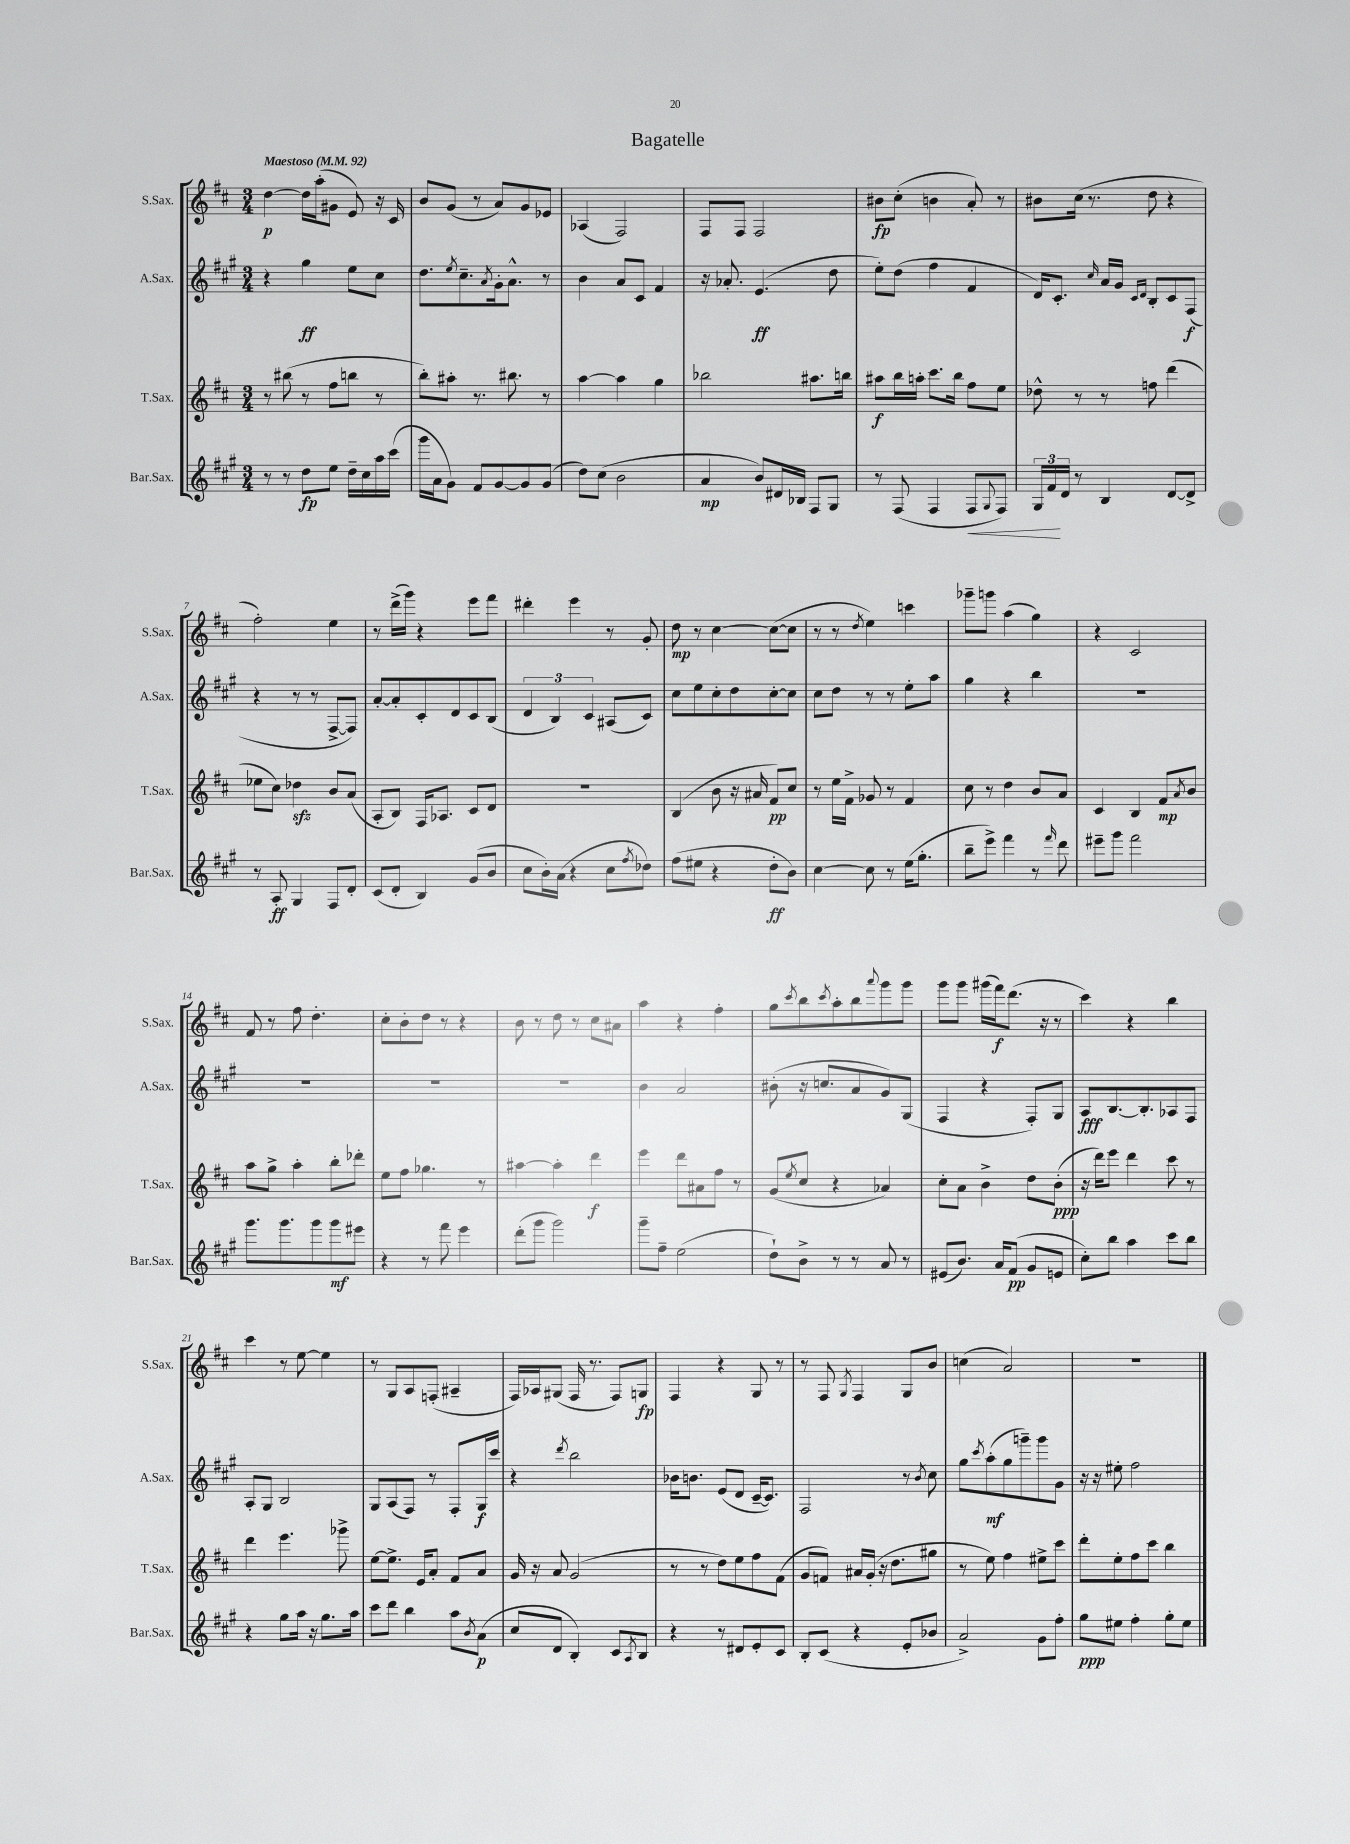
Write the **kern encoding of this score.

**kern	**kern	**kern	**kern
*staff4	*staff3	*staff2	*staff1
*clefG2	*clefG2	*clefG2	*clefG2
*k[f#c#g#]	*k[f#c#]	*k[f#c#g#]	*k[f#c#]
*M3/4	*M3/4	*M3/4	*M3/4
*MM92	*MM92	*MM92	*MM92
8r	8r	4r	[4dd
8r	(8bb#	.	.
8dd	8r	4gg#	16dd]
.	.	.	(16aa'
8ee	8ff#	.	8g#
16dd~	8bb	8ee	8e)
16cc#	.	.	.
16aa	8r	8cc#	16r
(16ccc#	.	.	16c#
=	=	=	=
16ggg#	8bb')	8.dd	8b
16a	.	.	.
8g#)	8aa#'	.	(8g
.	.	8qee	.
.	.	8.cc#~	.
8f#	8.r	.	8r
.	.	8qa	.
[8g#	.	16g#'	8a)
.	8.bb#	8.a^^	.
8g#]	.	.	8g
(8g#	8r	8r	8e-
=	=	=	=
8dd)	[4aa	4b	(4A-
(8cc#	.	.	.
2b	4aa]	8a	2F#)
.	.	8c#	.
.	4gg	4f#	.
=	=	=	=
4a	2bb-	16r	8F#
.	.	8.a-'	.
.	.	.	8F#
8b)	.	(4.e	2F#
16d#	.	.	.
16B-	.	.	.
8F#	8.aa#	.	.
8G#	.	8dd	.
.	16bb	.	.
=	=	=	=
8r	8aa#	8ee')	8b#
(8F#	16bb	(8dd	(8cc#'
.	16aa'	.	.
4F#	8.ccc#	4ff#	4b
.	16bb	.	.
8F#	8ff#	4f#	8a')
8qqG#	.	.	.
8F#)	8ee	.	8r
=	=	=	=
24G#	8dd-^^	16d)	8b#
24f#	.	.	.
.	.	8.c#'	.
24d	.	.	.
8r	8r	.	(16cc#
.	.	.	8.r
.	.	16qqcc#	.
4B	8r	16a	.
.	.	16g#	.
.	.	16qqc#	.
.	.	16qqd	.
.	8ff	8B'	8dd
[8d	(4ddd	8c#	4r
8d^]	.	(8F#	.
=	=	=	=
8r	8ee-	4r	2ff#')
8A'	8cc#)	.	.
4G#	4dd-	8r	.
.	.	8r	.
8F#	8b	[8F#^	4ee
8d'	(8a	8F#])	.
=	=	=	=
(8c#	8A'	[8a'	8r
8d'	8B)	8a']	(16ddd^
.	.	.	16ggg)
4B)	16F#	8c#'	4r
.	8.A-	.	.
.	.	8d	.
(8g#	8c#	8c#	8eee
8b	8d	(8B	8fff#
=	=	=	=
8cc#	2.r	6d	4ddd#'
16b')	.	.	.
.	.	6B)	.
(16a	.	.	.
4r	.	.	4eee
.	.	6c#	.
8cc#	.	(8A#	8r
8qff#	.	.	.
8dd-)	.	8c#)	8g'
=	=	=	=
(8ff#	(4B	8cc#	8dd
8ee#	.	8ee	8r
4r	8b	8cc#'	[4cc#
.	16r	8dd	.
.	16a#	.	.
8dd'	8f#)	[8cc#'	(8cc#_
8b)	8cc#	8cc#]	8cc#]
=	=	=	=
[4cc#	8r	8cc#	8r
.	16ee	8dd	8r
.	16f#^	.	.
.	.	.	8qdd
8cc#]	8g-	8r	4ee)
8r	8r	8r	.
(16ee	4f#	8ee'	4ccc
8.gg#'	.	.	.
.	.	8aa	.
=	=	=	=
8bb~	8cc#	4gg#	8ggg-~
8eee^)	8r	.	8ggg
4fff#	4dd	4r	(4aa
8r	8b	4bb	4gg)
16qqfff#	.	.	.
8ddd	8a	.	.
=	=	=	=
8eee#~	4c#	2.r	4r
8ggg#	.	.	.
2fff#	4B	.	2c#
.	8f#	.	.
.	8qa	.	.
.	8b	.	.
=	=	=	=
8.ggg#	8aa	2.r	8f#
.	8gg^	.	8r
8.ggg#	.	.	.
.	4aa'	.	8ff#
8ggg#	.	.	4.dd'
8ggg#	8bb'	.	.
8eee#	8ddd-'	.	.
=	=	=	=
4r	8ee	2.r	8cc#'
.	8ff#	.	8b'
8r	4.gg-	.	8dd
8fff#	.	.	8r
4eee	.	.	4r
.	8r	.	.
=	=	=	=
(8ddd'	[4aa#	2.r	8b
8ggg#	.	.	8r
2ggg#)	4aa#']	.	8dd
.	.	.	8r
.	4ddd	.	8cc#
.	.	.	8a#
=	=	=	=
8ggg#~	4eee	4b	4aa
8ff#~	.	.	.
(2ee	8ddd	2a	4r
.	8a#	.	.
.	8ff#	.	4ff#'
.	8r	.	.
=	=	=	=
8dd`)	(8g	(8b#'	8gg
.	8qee	.	8qccc#
8b^	8cc#	16r	8bb
.	.	8.cc	.
.	.	.	8qccc#
8r	4r	.	8aa'
8r	.	8a	8bb
.	.	.	8qqaaa
8a	4a-)	8g#)	8ggg
8r	.	(8G#	8ggg
=	=	=	=
(8e#	8cc#'	4F#	8ggg
8.b)	8a	.	8ggg
.	4b^	4r	(16ggg#
16a	.	.	16fff#)
(8f#	.	.	(8.ddd
8g#	8dd	8F#')	.
.	.	.	16r
8e	(8b'	8G#	8r
=	=	=	=
8cc#')	16r	8A	4ccc#)
.	16ddd)	.	.
8bb	8eee	[8.B	.
4aa	4ddd	.	4r
.	.	8.B']	.
8ccc#	8ccc#	8A-	4bb
8bb	8r	8F#	.
=	=	=	=
4r	4ddd	8A'	4ccc#
.	.	8G#	.
8gg#	4.eee	2B	8r
16aa	.	.	[8ee
16r	.	.	.
8.gg#	.	.	4ee]
.	8ggg-^	.	.
16aa	.	.	.
=	=	=	=
8ccc#	[8ee	8G#	8r
8ddd	8.ee^]	(8A	8G
4bb	.	8F#)	8A
.	16e	.	.
.	8a'	8r	(8F'
8aa	8f#	8F#'	4A#~
8qb	.	.	.
(8a	8a	16G#	.
.	.	16ccc#	.
=	=	=	=
8cc#	16g	4r	16F#)
.	16r	.	16A-
8d	8a	.	(8G#
.	.	8qddd	.
4B')	(2g	2bb	16F#
.	.	.	8.r
8c#	.	.	8F#)
8qA	.	.	.
8B	.	.	8G
=	=	=	=
4r	8r	16b-	4F#
.	.	8.b	.
.	8r	.	.
8r	8dd)	(8e	4r
8d#	8ee	8d	.
8e'	8ff#	[16c#~	8G
.	.	8.c#])	.
8c#	(8f#	.	8r
=	=	=	=
8B'	8g	2F#	8r
(8c#	8f)	.	8F#
.	.	.	8qG
4r	16a#	.	4F#
.	(16g'	.	.
.	16r	.	.
.	8.dd	.	.
8e'	.	8r	8G
.	.	8qb	.
8b-	8gg#	8cc#	8b
=	=	=	=
2a^)	8r	8gg#	(4cc
.	.	8qccc#	.
.	8ee)	(8aa'	.
.	4ff#	8gg#	2a)
.	.	8ggg~)	.
8g#	8ee#^	8ggg	.
8ff#'	8ccc#	8g#	.
=	=	=	=
8gg#	8ddd'	16r	2.r
.	.	16r	.
8ee#	8ee'	8ee#'	.
4ff#'	8ff#	2ff#	.
.	8ccc#	.	.
8gg#'	4bb	.	.
8ee#	.	.	.
==	==	==	==
*-	*-	*-	*-
